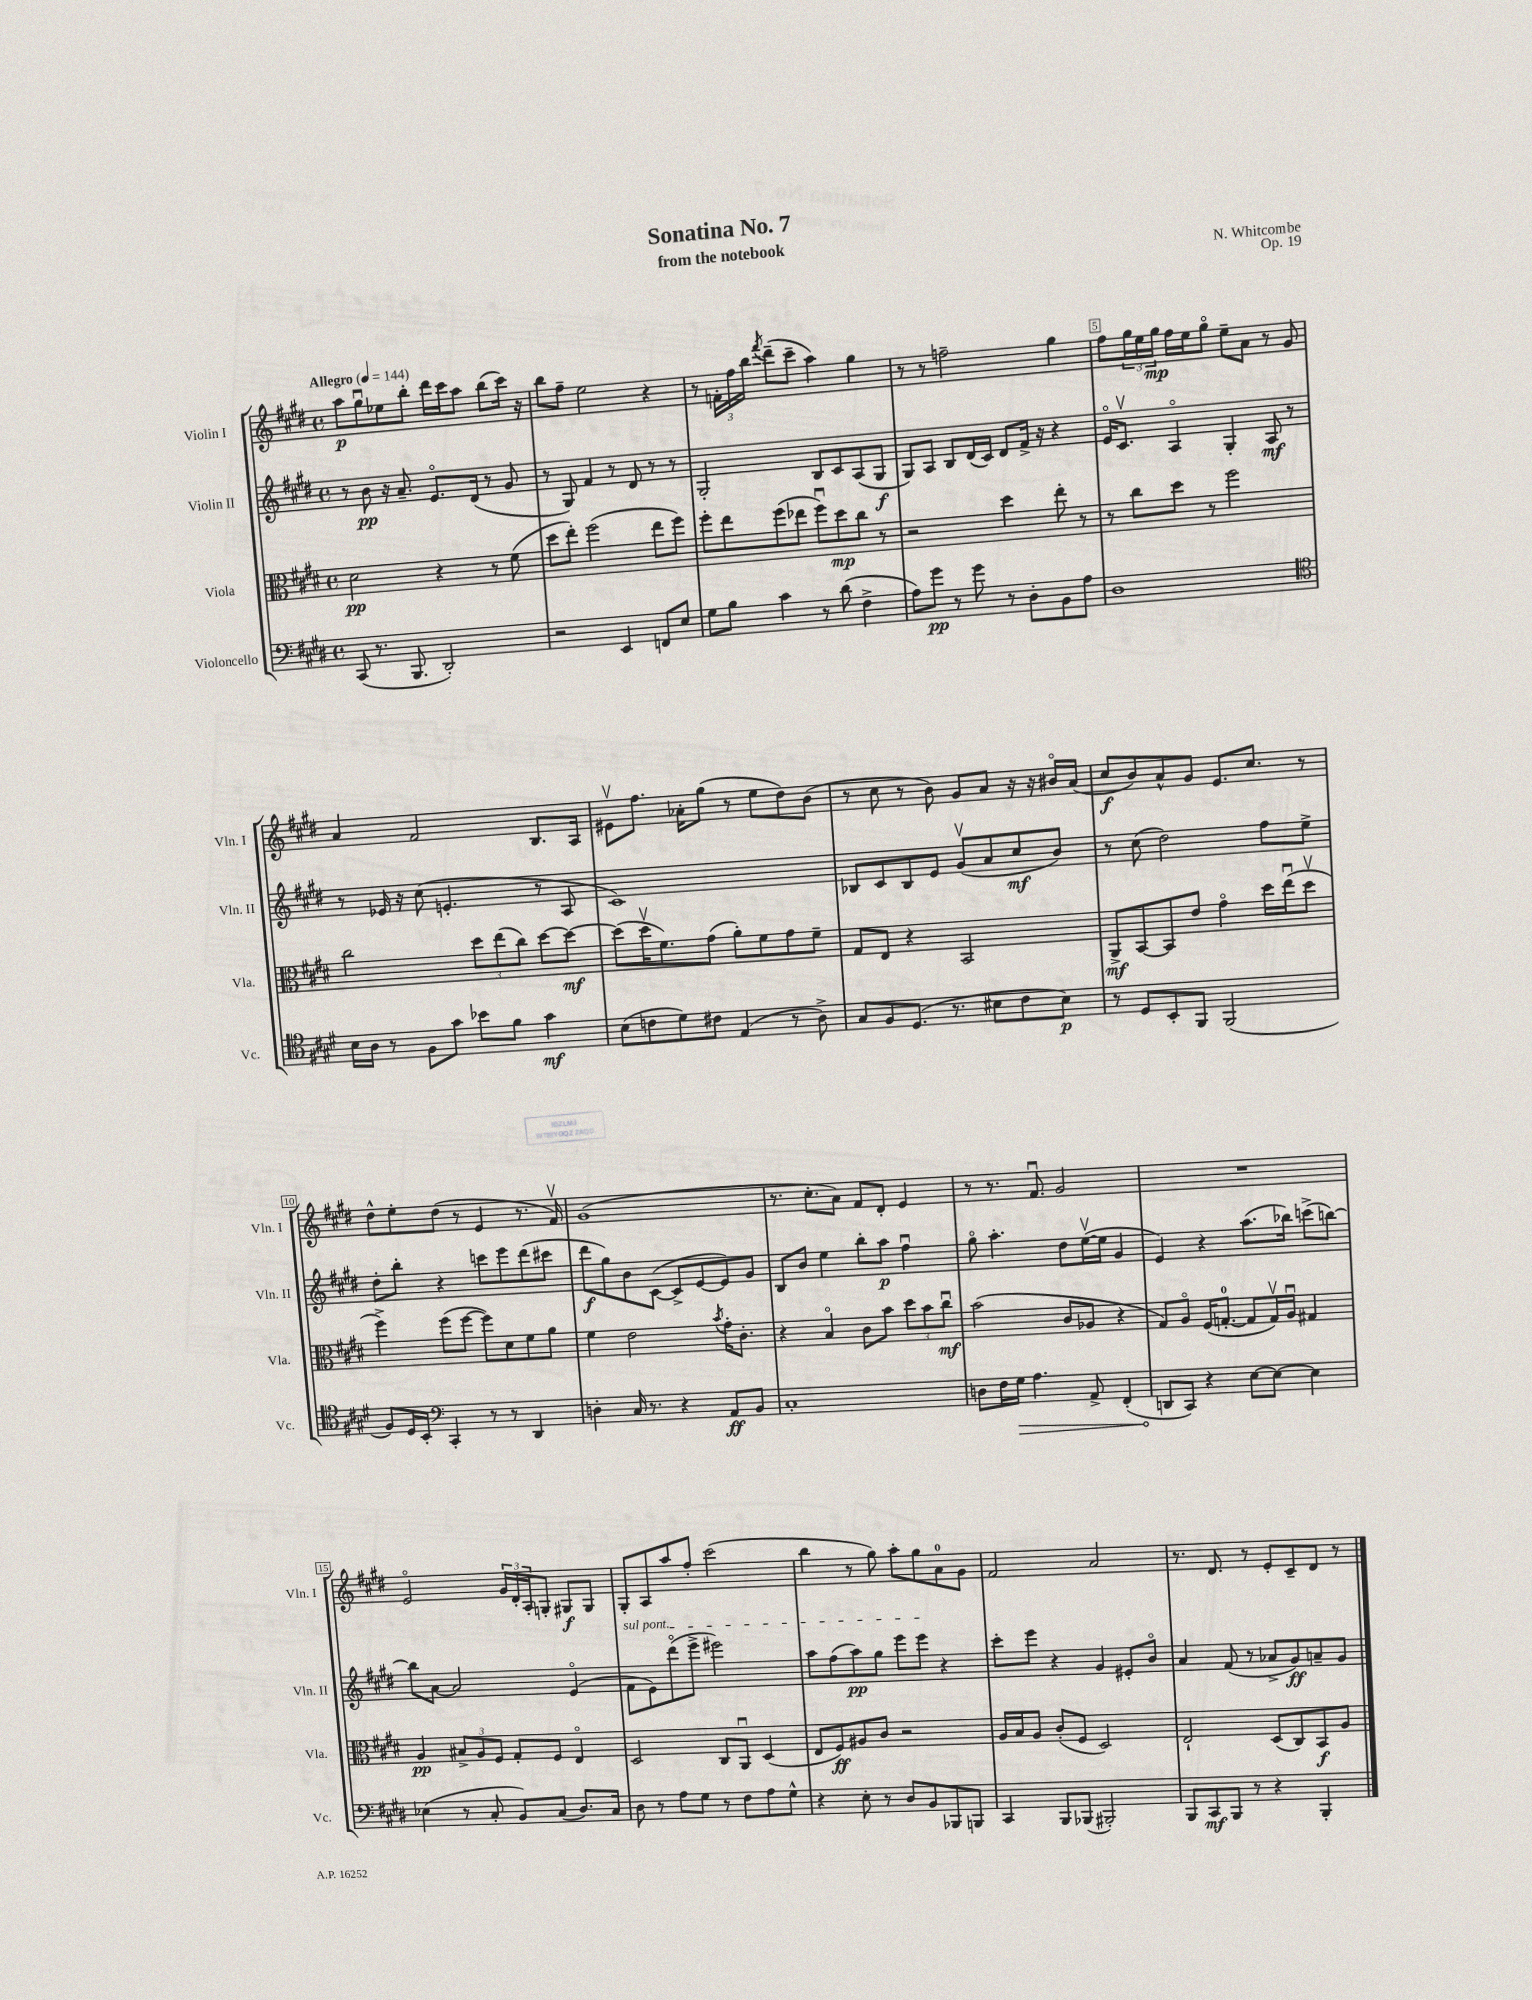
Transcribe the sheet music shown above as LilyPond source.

\header { title = "Sonatina No. 7" composer = "N. Whitcombe" subtitle = "from the notebook" opus = "Op. 19" }
<<
\new StaffGroup <<
\new Staff = "s0" \with { instrumentName = "Violin I" shortInstrumentName = "Vln. I" } {
    \clef treble \key e \major \defaultTimeSignature \time 4/4 \tempo "Allegro" 4 = 144
    a''8\p gis''8\downbow ees''8 b''8-. dis'''16 cis'''16 a''8 b''8( cis'''16) r16 |
    b''8 fis''8-- e''2 r4 |
    r8 \tuplet 3/2 { f'16-. fis''16 b''16 } \acciaccatura { fis'''8 } dis'''8--( cis'''8-- a''4) gis''4 |
    r8 r8 f''2-- gis''4 |
    fis''8 \tuplet 3/2 { gis''16 e''16 gis''16\mp } fis''16 e''16 gis''8\flageolet e''8-- a'8 r8 gis'8 |
    a'4 fis'2 b8. a16 |
    eis'8\upbow fis''8. aes'16-. gis''8( r8 e''8 dis''8) b'8( |
    r8 cis''8 r8 b'8) gis'8 a'8 r16 r16 bis'16\flageolet a'16( |
    cis''8\f b'8) a'8-^ gis'8 e'8. cis''8. r8 |
    dis''8-^ e''8-. dis''8( r8 e'4 r8. fis'16\upbow) |
    gis'1( |
    r8. cis''8.-. a'8) fis'8 dis'8-. e'4 |
    r8 r8. fis'8.\downbow gis'2 |
    R1 |
    e'2\flageolet \tuplet 3/2 { gis'16 dis'16-. a16-. } g8-. gis8\f gis8 |
    gis8-. a8 a''8 fis''8-. cis'''2( |
    b''4 r8 gis''8) a''8-. gis''8 a'8-0 gis'8 |
    fis'2 a'2 |
    r8. dis'8. r8 e'8-. cis'8-- dis'8 r8 \bar "|." |
}
\new Staff = "s1" \with { instrumentName = "Violin II" shortInstrumentName = "Vln. II" } {
    \clef treble \key e \major \defaultTimeSignature \time 4/4
    r8 b'8\pp r16 a'8.-- e'8.\flageolet dis'16( r8 gis'8 |
    r8 gis8) fis'4 r8 dis'8 r8 r8 |
    gis2-. b8 cis'8 a8( gis8\f |
    gis8) a8 b8 dis'16( cis'16) dis'8 fis'16-> r16 r4 |
    e'16\flageolet cis'8.\upbow a4\flageolet gis4-. a8\mf r8 |
    r8 ees'16 r16 cis''8( e'4.-. r8 a8 |
    cis'1) |
    bes8 cis'8 bes8 e'8 gis'8\upbow( a'8 cis''8\mf b'8) |
    r8 cis''8( dis''2) fis''8 e''8-> |
    dis''8-. b''8-. r4 c'''8 e'''8 dis'''8( cis'''8 |
    dis'''8\f gis''8) b'8 cis'8~( cis'8-> e'8~ e'8) gis'8 |
    b8 b'8 e''4 b''8-. a''8\p fis''4\downbow |
    gis''8\flageolet a''4.-. dis''8 e''16~\upbow( e''16 gis'4 |
    e'4) r4 a''8.( bes''16) c'''8->( b''8~) |
    b''8 a'8~ a'2 e'4\flageolet( |
    \once \override TextSpanner.bound-details.left.text = \markup { \italic "sul pont." } fis'8\startTextSpan e'8) dis'''8\flageolet( e'''8-> eis'''2) |
    a''8 fis''8( a''8\pp) gis''8 e'''8 e'''8\stopTextSpan r4 |
    cis'''8-. e'''8 r4 gis'4 eis'8-. b'8\flageolet |
    a'4 fis'8( r8 aes'8-> gis'8\ff) a'8-- gis'8 \bar "|." |
}
\new Staff = "s2" \with { instrumentName = "Viola" shortInstrumentName = "Vla." } {
    \clef alto \key e \major \defaultTimeSignature \time 4/4
    dis'2\pp r4 r8 fis'8( |
    dis''8 e''8-.) fis''2( e''8 fis''8) |
    fis''8-. e''8 fis''8( ees''8 fis''8\downbow) dis''8\mp cis''8 r8 |
    r2 dis''4 e''8-. r8 |
    r8 cis''8 dis''8 r8 fis''2 |
    cis''2 \tuplet 3/2 { dis''8 e''8( cis''8) } dis''8~ dis''8~\mf |
    dis''8( dis''16\upbow fis'8.) gis'8( a'8-.) fis'8 gis'8 fis'8-- |
    gis8 e8 r4 b,2 |
    a,8->\mf b,8~ b,8 e'8 gis'4\flageolet dis''16 e''16\downbow( dis''8\upbow |
    fis''4->) fis''8( fis''8~ fis''8) dis'8 fis'8 a'8 |
    fis'4 e'2 \acciaccatura { b'8 } gis'16-. cis'8.-. |
    r4 b4\flageolet cis'8 b'8 \tuplet 3/2 { dis''8 b'8 cis''8\downbow\mf } |
    b'2( cis'8 aes8 r4 |
    gis8) a8\flageolet fis16( g8.-0~-. g8 g16\upbow) a16\downbow gis4 |
    a4\pp \tuplet 3/2 { bis8-> a8 fis8 } gis8-. fis8 e4\flageolet |
    dis2 cis8 a,8\downbow dis4( |
    e8 fis8\ff) ais8 cis'8 r2 |
    a16 b16 a8 cis'8-.( fis8 dis2) |
    e2-! dis8( cis8) b,8\f a8 \bar "|." |
}
\new Staff = "s3" \with { instrumentName = "Violoncello" shortInstrumentName = "Vc." } {
    \clef bass \key e \major \defaultTimeSignature \time 4/4
    cis,8( r8. b,,8. dis,2-.) |
    r2 e,4 f,8 e8 |
    gis8 b8 cis'4 r8 dis'8( fis4-> |
    a8) gis'8\pp r8 gis'8 r8 dis8-. b,8 a8 |
    dis1 |
    \clef tenor b16 a16 r8 fis8 gis'8 bes'8 fis'8 gis'4\mf |
    b8( c'8 dis'8) cis'8 e4( r8 a8->) |
    gis8 fis8 dis8.( r8. bis8 cis'8 bis8\p) |
    r8 dis8 b,8-. fis,8 fis,2( |
    fis8) dis16 b,16-. \clef bass cis,4-. r8 r8 dis,4 |
    d4-. cis16 r8. r4 a,8\ff b,8 |
    cis1-. |
    d8 fis16 \once \override Hairpin.circled-tip = ##t gis16\> a4. a,8-> fis,4-.( |
    d,8\! cis,8) r4 e8~ e8~ e4 |
    ees4( r8 cis8-. b,8) cis8( dis8.) cis16 |
    dis8 r8 a8 gis8 r8 fis8 a8 gis8-^ |
    r4 e8-. r8 dis8 b,8 bes,,8 b,,8 |
    cis,4 b,,8 bes,,8( bis,,2-.) |
    b,,8 cis,8\mf b,,8 r8 r4 b,,4-. \bar "|." |
}
>>
>>
\layout { \context { \Score \override BarNumber.break-visibility = ##(#f #t #t) barNumberVisibility = #(every-nth-bar-number-visible 5) \override BarNumber.stencil = #(make-stencil-boxer 0.1 0.3 ly:text-interface::print) } }
